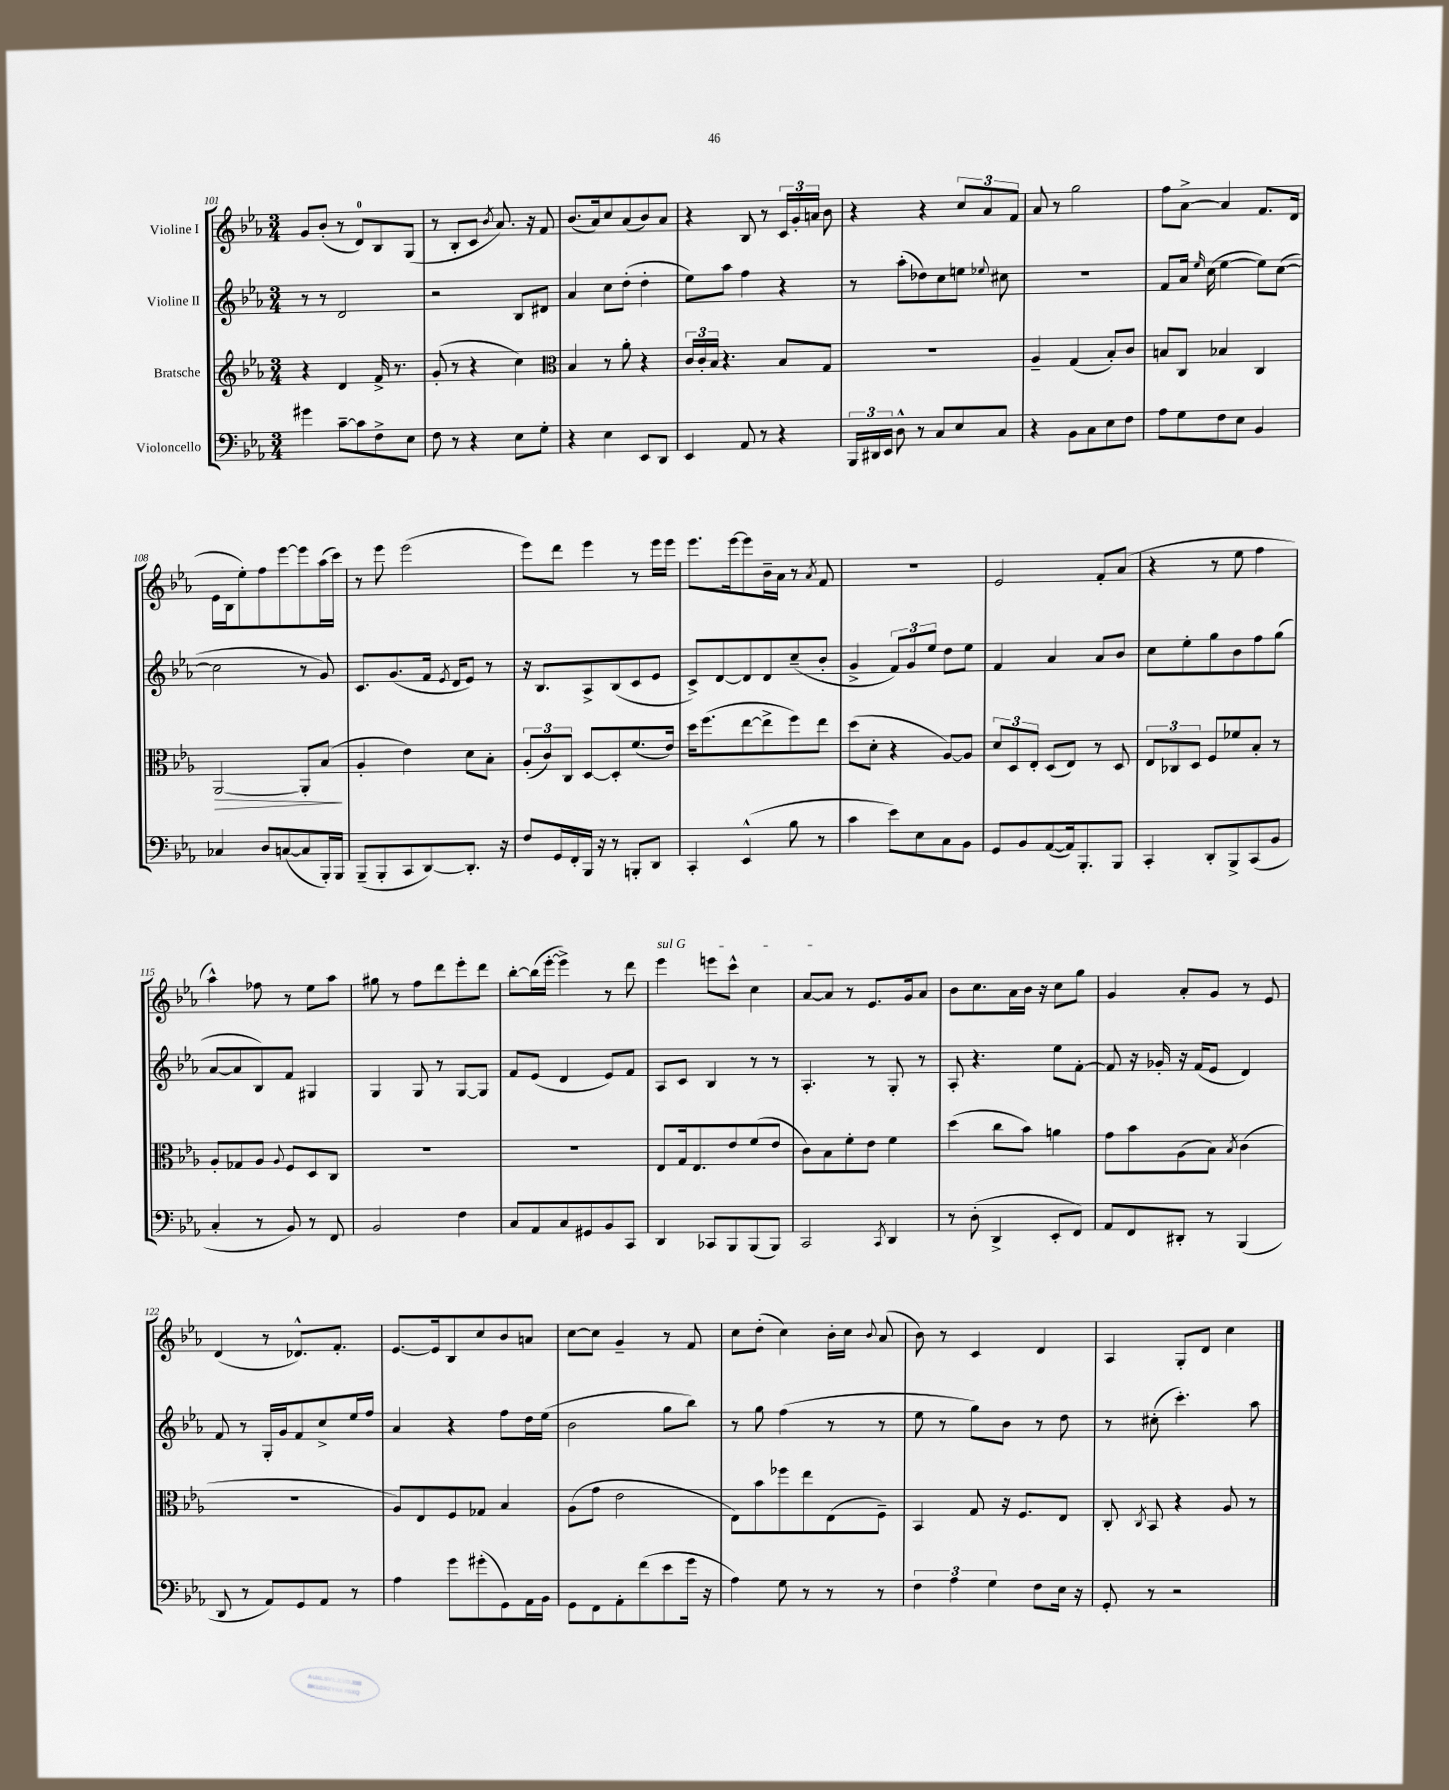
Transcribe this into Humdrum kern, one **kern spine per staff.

**kern	**kern	**kern	**kern
*staff4	*staff3	*staff2	*staff1
*clefF4	*clefG2	*clefG2	*clefG2
*k[b-e-a-]	*k[b-e-a-]	*k[b-e-a-]	*k[b-e-a-]
*M3/4	*M3/4	*M3/4	*M3/4
4g#\	4r	8r	8g/L
.	.	8r	(8b-'/J
[8c~\L	4d/	2d/	8r
8c\]	.	.	8d/L)
8F^\	16f^/	.	8B-/
.	8.r	.	.
8E-\J	.	.	(8G/J
=	=	=	=
8F\	(8g'/	2r	8r
8r	8r	.	8B-'/L
4r	4r	.	8c/J
.	.	.	8qb-/
.	.	.	8.a-/)
8E-\L	4cc\)	8B-/L	.
.	.	.	16r
8G'\J	.	8d#/J	8f/
=	=	=	=
*	*clefC3	*	*
4r	4B-/	4a-/	(8.b-/L
.	.	.	16a-/k)
4E-\	8r	8cc\L	8cc/
.	8a-'\	(8dd'\J	(8a-/
8EE-/L	4r	4dd'\	8b-/)
8DD/J	.	.	8a-/J
=	=	=	=
4EE-/	24c/LL	8ee-\L)	4r
.	24c'/	.	.
.	24B-/JJ	.	.
.	4.r	8aa-\J	.
8AA-/	.	4ff\	8B-/
8r	.	.	8r
4r	8B-/L	4r	24c/LL
.	.	.	24g'/
.	.	.	24a/JJ
.	8G/J	.	8b-\
=	=	=	=
24BBB-/LL	2.r	8r	4r
24DD#/	.	.	.
24EE-/JJ	.	.	.
8D^^\	.	(8aa-'\L	.
8r	.	8dd-\)	4r
8C/L	.	8cc\	.
8E-/	.	8ee\J	12cc/L
.	.	.	12a-/
.	.	8qqee-/	.
8C/J	.	8cc#\	.
.	.	.	12f/J
=	=	=	=
4r	4A-~/	2.r	8a-/
.	.	.	8r
8BB-\L	(4G/	.	2gg\
8C\	.	.	.
8E-\	8B-'/L)	.	.
8F\J	8c/J	.	.
=	=	=	=
8A-\L	8B/L	8f/L	8ff\L
8G\	8C/J	16a-/Jk	[8a-^\J
.	.	16qqee-/	.
.	.	(16cc\	.
8F\	4B-/	[4ee-\	4a-/]
8E-\J	.	.	.
4BB-/	4C/	8ee-\]L)	8.f/L
.	.	([8cc\J	.
.	.	.	(16d/Jk
=	=	=	=
4C-/	[2AA-/	2cc\]	16e-\LL
.	.	.	16B-\J
.	.	.	8ee-'\)
8D/L	.	.	8ff\
([8C/	.	.	[8eee-\
8C/]	8AA-'/]L	8r	8eee-\]
16BBB-'/L)	(8B-/J	8g/)	(16aa-\L
16BBB-/JJ	.	.	16ccc\JJ)
=	=	=	=
(8BBB-~/L	4A-'/	8.c/L	8r
8BBB-'/	.	.	8eee-\
.	.	(8.g/	.
8CC/	4e-\)	.	(2eee-\
[8DD/)	.	16f/Jk	.
.	.	8qe-/	.
.	.	16d/LK	.
8.DD'/]J	8d\L	8e-/J)	.
.	8B-'\J	8r	.
16r	.	.	.
=	=	=	=
8F/L	(12A-'/L	16r	8eee-\L)
.	.	8.B-/L	.
.	12c/)	.	.
16GG/L	.	.	8ddd\J
.	12C/J	.	.
16FF'/	.	.	.
16BBB-/JJ	[8D/L	8A-^/	4eee-\
16r	.	.	.
8r	8D'/]	(8B-/	.
8BBB'/L	(8.f/	8c/	8r
8DD/J	.	8e-/J	16eee-\LL
.	16e-/Jk)	.	16eee-\JJ
=	=	=	=
4CC'/	16dd\LK	8c^/L)	8.eee-\L
.	(8.ff\	.	.
.	.	[8d/	.
.	.	.	[16eee-\k
(4EE-^^/	[8ee-\	8d/]	8eee-\]
.	8ee-^\]	8d/	16b-~\L
.	.	.	16a-\JJ
8B-\	8ff\)	(8cc~/	8r
.	.	.	8qa-/
8r	8ee-\J	8b-'/J	8f/
=	=	=	=
4c\	(8dd\L	4g^/	2.r
.	8d'\J	.	.
8e-\L)	4r	12f/L)	.
.	.	12g/	.
8E-\	.	.	.
.	.	12ee-/J	.
8C\	[8A-/L)	8dd\L	.
8BB-\J	8A-/]J	8ee-\J	.
=	=	=	=
8GG/L	12d/L	4f/	2e-/
.	12D/	.	.
8BB-/	.	.	.
.	12E-'/J	.	.
([8AA-/	(8D/L	4a-/	.
16AA-/]k)	8E-/J)	.	.
8.BBB-'/	.	.	.
.	8r	8a-/L	8f'/L
8BBB-/J	8D/	8b-/J	(8a-/J
=	=	=	=
4CC'/	12E-/L	8cc\L	4r
.	12C-/	.	.
.	.	8ee-'\	.
.	12D/J	.	.
8DD'/L	8F/L	8gg\	8r
8BBB-^/	8f-/	8b-\	8ee-\
(8CC/	8B-'/J	8ff\	4ff\
8BB-/J	8r	(8gg\J	.
=	=	=	=
4C'/	8A-'/L	[8a-/L	4aa-^^\)
.	8G-/	8a-/]	.
8r	8A-/J	8B-/)	8ff-\
.	8qqA-/	.	.
8BB-/)	8F/L	8f/J	8r
8r	8D/	4G#/	8ee-\L
8FF/	8C/J	.	8aa-\J
=	=	=	=
2BB-/	2.r	4G/	8gg#\
.	.	.	8r
.	.	8G/	8ff\L
.	.	8r	8ddd\
4F\	.	[8G/L	8eee-'\
.	.	8G/]J	8ddd\J
=	=	=	=
8C/L	2.r	8f/L	[8bb-'\L
8AA-/	.	(8e-/J	(16bb-\]L
.	.	.	[16eee-'\JJ
8C/	.	4d/	4eee-^\])
8GG#/	.	.	.
8BB-/	.	8e-/L)	8r
8CC/J	.	8f/J	8ddd\
=	=	=	=
4DD/	8E-/L	8A-/L	4eee-\
.	16G/k	8c/J	.
.	8.E-/	.	.
8CC-/L	.	4B-/	8eee\L
8BBB-/	8e-/	.	8ccc^^\J
(8BBB-/	(8f/	8r	4cc\
8BBB-/J)	8e-/J	8r	.
=	=	=	=
2CC/	8c\L)	4.A-'/	[8a-/L
.	8B-\	.	8a-/]J
.	8f'\	.	8r
.	8e-\J	8r	8.e-/L
8qCC/	.	.	.
4DD/	4f\	8G'/	.
.	.	.	16g/k
.	.	8r	8a-/J
=	=	=	=
8r	(4dd\	8A-'/	8b-\L
(8D'\	.	4.r	8.cc\
4DD^/	8cc\L	.	.
.	.	.	16a-\L
.	8b-\J)	.	16b-\JJ
.	.	.	16r
8EE-'/L	4a\	8ee-\L	8cc\L
8FF/J)	.	[8f'\J	8gg\J
=	=	=	=
8AA-/L	8g\L	8f/]	4g/
8FF/	8b-\	16r	.
.	.	16g-'/	.
8DD#'/J	(8A-\	16r	8a-'/L
.	.	(16f/LK	.
8r	8B-\J)	8e-/J	8g/J
.	8qB-/	.	.
(4BBB-/	(4c\	4d/)	8r
.	.	.	8e-/
=	=	=	=
8DD/	2.r	8f/	(4d/
8r	.	8r	.
8AA-/L)	.	16G'/LL	8r
.	.	16g/J	.
8GG/	.	8f/	8.d-^^/L)
8AA-/J	.	8cc^/	.
.	.	.	8.f'/J
8r	.	16ee-/L	.
.	.	16ff/JJ	.
=	=	=	=
4A-\	8A-/L)	4a-/	[8.e-/L
.	8E-/	.	.
.	.	.	16e-/]k
8g\L	8F/	4r	8B-/
(8g#'\	8G-/J	.	8cc/
8GG\)	4B-/	8ff\L	8b-/
16AA-\L	.	16dd\L	8a/J
16BB-\JJ	.	(16ee-\JJ	.
=	=	=	=
8GG\L	(8A-\L	2b-\	[8cc\L
8FF\	8g\J	.	8cc\]J
8AA-'\	2e-\	.	4g~/
(8f\	.	.	.
8e-\	.	8gg\L	8r
16g\Jk	.	8bb-\J)	8f/
16r	.	.	.
=	=	=	=
4A-\)	8E-\L)	8r	8cc\L
.	8b-\	8gg\	(8dd'\J
8G\	8ff-\	(4ff\	4cc\)
8r	8ee-\	.	.
8r	(8E-\	8r	16b-'\LL
.	.	.	16cc\JJ
.	.	.	8qqb-/
8r	8F~\J)	8r	(8a-/
=	=	=	=
6F\	4BB-/	8ee-\	8b-\)
.	.	8r	8r
6A-\	.	.	.
.	8G/	8gg\L)	4c/
6G\	.	.	.
.	16r	8b-\J	.
.	8.F/L	.	.
8F\L	.	8r	4d/
16E-\Jk	8E-/J	8dd\	.
16r	.	.	.
=	=	=	=
8GG'/	8C'/	8r	4A-/
.	8qC/	.	.
8r	8BB-/	(8cc#'\	.
2r	4r	4.ccc'\)	8G'/L
.	.	.	8d/J
.	8A-/	.	4cc\
.	8r	8aa-\	.
==	==	==	==
*-	*-	*-	*-
